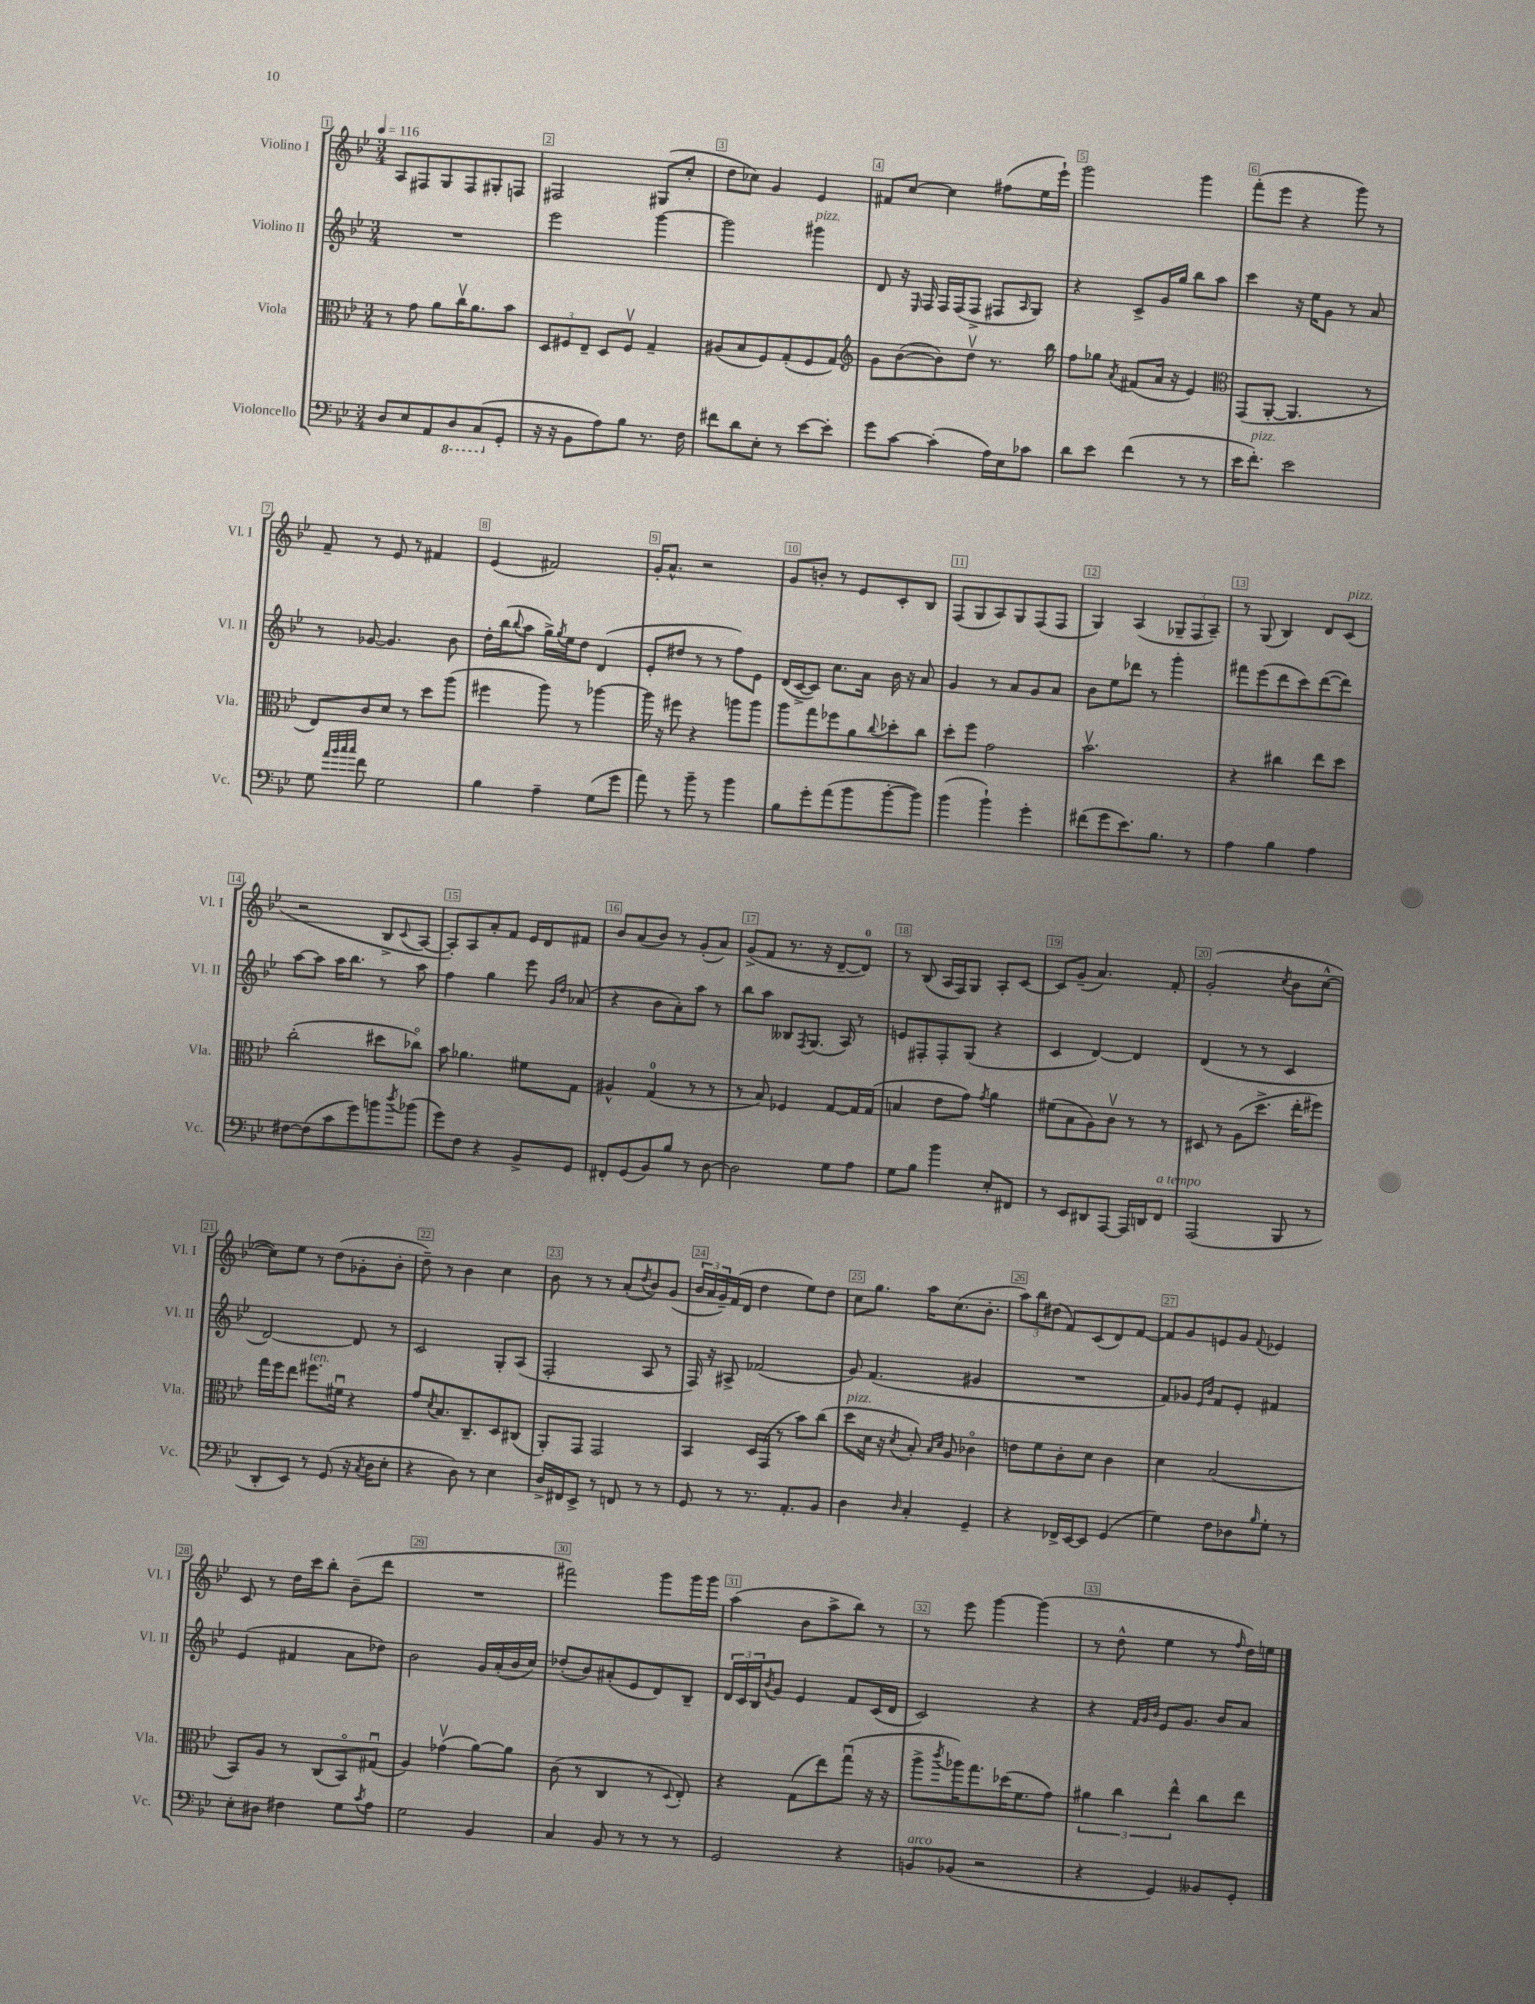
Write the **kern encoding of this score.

**kern	**kern	**kern	**kern
*part4	*part3	*part2	*part1
*staff4	*staff3	*staff2	*staff1
*I"Violoncello	*I"Viola	*I"Violino II	*I"Violino I
*I'Vc.	*I'Vla.	*I'Vl. II	*I'Vl. I
*clefF4	*clefC3	*clefG2	*clefG2
*k[b-e-]	*k[b-e-]	*k[b-e-]	*k[b-e-]
*M3/4	*M3/4	*M3/4	*M3/4
*MM116	*MM116	*MM116	*MM116
=1	=1	=1	=1
8D/L	8r	2.r	8A/L
8E-/	8g\	.	8F#X/
8AA/	8a\L	.	8G/
*8ba	*	*	*
8DD/	16ccv\K	.	8F#/
.	8.a\	.	.
(8CC/	.	.	8G#X'/
*X8ba	*	*	*
8GG'/J	8b-\J	.	8Fn/J
=2	=2	=2	=2
16r	12D/L	2eee-\	2F#X/
16r	.	.	.
.	12F#X/	.	.
8BB-\L	.	.	.
.	12E-~/J	.	.
8A\)	8D/L	.	.
8B-\J	8F#v/J	.	.
8.r	4G~/	[4ggg\	(8G#X/L
.	.	.	8cc'/J
16F\	.	.	.
=3	=3	=3	=3
8f#X\L	(8A#X/L	2ggg\]	8dd\L
8d\	8B-/	.	8cc-X\J)
8E-'\J	8F/)	.	4g/
8r	(8G'/	.	.
!	!	!LO:TX:a:i:t=pizz.	!
[8e-\L	8F/	4ggg#X\	4e-/
8e-'\J]	8G/J)	.	.
=4	=4	=4	=4
*	*clefG2	*	*
8g\L	8g\L	8d/	8f#X/L
[8c\J	([8b-\	16r	[8cc/J
.	.	16qqE-/	.
.	.	16F/	.
(4c'\]	8b-\])	16F/LL	4cc\]
.	.	(16F/J	.
.	8ddv\J	8F^/J	.
16A\LL)	8.r	8F#X/L	(8ff#X\L
16E-\J	.	.	.
.	.	16qqA/	.
8c-X\J	.	8G/J)	16ee-\L
.	16bb-\	.	16eee-`\JJ)
=5	=5	=5	=5
8d\L	8ff\L	4r	2ggg\
8e-\J	8gg-X\J	.	.
.	8qa/	.	.
(4f\	(8f#X/L	8c^/L	.
.	16a/Jk	16g/L	.
.	16r	16gg/JJ	.
8r	4e-/)	8bb-\L	4ggg\
8r	.	8aa\J	.
=6	=6	=6	=6
*	*clefC3	*	*
16e-\KL	(8GG/L	4ccc\	(8fff'\L
!LO:TX:a:i:t=pizz.	!	!	!
8.f'\J)	.	.	.
.	[8AA'/J	.	8eee-\J
2e-\	4.AA/]	16r	4r
.	.	16ee-\KL	.
.	.	8g\J	.
.	.	8r	8ggg\)
.	8r	8a/	8r
!!LO:LB:g=z
=7	=7	=7	=7
8G\	8E-/L)	8r	8f~/
32qqa/LLL	.	.	.
32qqb-/	.	.	.
32qqcc/	.	.	.
32qqcc/JJJ	.	.	.
8f\	8c/	[8g-X/	8r
2G\	8d/J	4.g-/]	8e-/
.	8r	.	8r
.	8dd\L	.	4f#X/
.	(8aa\J	8b-\	.
=8	=8	=8	=8
4B-\	4ff#X\	16dd'\LL	(4e-/
.	.	(16bb-\J	.
.	.	8qqbb-/	.
.	.	8aa\J	.
4A~\	8aa\)	16gg^\LL)	2f#X/)
.	.	8qgg/	.
.	.	16ee-\J	.
.	8r	8dd\J	.
(8G\L	[4aa-X\	(4d/	.
8g\J	.	.	.
=9	=9	=9	=9
8a\)	16aa-\]	8e-'/L	16g'/KL
.	16r	.	8.a^^/J
8r	8ff#X\	8dd#X/J	.
8b-~\	4r	8r	2r
8r	.	8r	.
4b-\	8aan\L	8ff\L)	.
.	8aa\J	8e-\J	.
=10	=10	=10	=10
8B-\L	8aa\L	(16d/LL	8g/L
.	.	[16c^/J	.
8g'\	8gg\	8c/J])	8bn'/J
(8a\	8ff-X\	8.cc\L	8r
8b-\	8a\	.	8e-/L
.	.	16a\Jk	.
.	8qqcc/	.	.
[8b-'\	8dd-X'\	16b-\	8c'/
.	.	16r	.
8b-\J])	8cc\J	8a/	8B-/J
=11	=11	=11	=11
(4b-\	8dd'\L	4g/	(8F/L
.	8ff\J	.	8G/
4b-`\)	2g\	8r	8A/)
.	.	8a/L	8G/
4g'\	.	8g/	(8F/
.	.	8a/J	8F/J
=12	=12	=12	=12
(8f#X\L	2.b-v\	8b-\L	4G/)
8g\	.	8ee-\	.
8.e-\)	.	8ddd-X\J	(4A/
.	.	8r	.
8.B-\J	.	.	.
.	.	4ggg'\	12G-X~/L
.	.	.	12F/
8r	.	.	.
.	.	.	12A~/J)
=13	=13	=13	=13
4A\	4r	8fff#X\L	8r
.	.	(8eee-\	(8G/
4B-\	4cc#X\	8ddd\	4B-/)
.	.	8ccc\)	.
4A\	8ee-\L	([8ddd\	8d/L
!	!	!	!LO:TX:a:i:t=pizz.
.	8dd\J	8ddd\J])	(8c/J
!!LO:LB:g=z
=14	=14	=14	=14
[8F#X\L	(2cc'\	[8aa\L	2r
(8F#\]	.	8aa\J]	.
8c\	.	16aa\KL	.
.	.	8.bb-\J	.
8g\)	.	.	.
8bn\	8dd#X\L	8r	8B-^/L
8qdd/	.	.	8qqc/
(8b-X\J	8cc-X\J)	8aa\	[8A/J
=15	=15	=15	=15
8g\L)	8b-\	4ff\	8A'/L])
8F\J	4.a-X\	.	8A/
4r	.	4gg\	8a'/
.	.	.	8f/J
8BB-^/L	8f#X\L	8eee-\	16e-/LL
.	.	.	16d/J
.	.	16qqg/LL	.
.	.	16qqdd/JJ	.
8GG/J	8G\J	(8a-X/	8f#X/J
=16	=16	=16	=16
8FF#X'/L	4A#X^^/	4r	8b-/L
(8GG/	.	.	(8a/
8BB-/)	(4G/	8b-\L	8b-/J)
8B-/J	.	8a'\)	8r
8r	8r	8aa\J	(8g'/L
[8D\	8r	8r	8a/J)
=17	=17	=17	=17
2D\]	8r	8bb-\L	(8g^/L
.	8B-/)	8aa\J	8f/J
.	4F-X/	8B--X/L	8.r
.	.	8qF/	.
.	.	(8.G/J	.
.	.	.	16r
8G\L	[8G/L	.	[8d~/L
.	.	16A/)	.
8A\J	16G/L]	8r	8d/J])
.	(16G/JJ	.	.
=18	=18	=18	=18
8G\L	4Bn/	8en/L	8r
8B-\J	.	8F#X'/	(8B-/
4b-\	8e-\L	8F#'/	16A/LL
.	.	.	16F/J)
.	8g\J)	(8G/J	8G/J
.	8qg/	.	.
8E-'/L	4a\	4r	8A'/L
8FF#X/J	.	.	[8c/J
=19	=19	=19	=19
8r	(8f#X\L	4c/	8c/L]
8EE-/L	8B-\	.	(8g~/J
8DD#X/	8A\)	[4d/)	4.a/)
[8AAA/J	8cv\J	.	.
16AAA/LL]	8r	4d/]	.
16DDn/J	.	.	.
!LO:TX:a:i:t=a tempo	!	!	!
8FF/J	8r	.	8f'/
=20	=20	=20	=20
(2AAA/	8D#X/	(4d/	(2g'/
.	8r	.	.
.	(8A\L	8r	.
.	8.dd^\J	8r	.
.	.	.	8qcc/
8BBB-/	.	4c/	8b-\L
.	16ee-'\KL	.	.
8r	8ff#X\J)	.	[8cc^^\J
!!LO:LB:g=z
=21	=21	=21	=21
8DD'/L	16gg\LL	[2d/)	8cc\L])
.	16ff\J	.	.
8EE-/J)	8ee-\J	.	8ee-\J
!	!LO:TX:a:i:t=ten.	!	!
8r	8.ff#X\L	.	8r
(8GG/	.	.	(8dd\L
.	16f#Xu\Jk	.	.
16r	4r	8d/]	8g-X'\
8qC/	.	.	.
16D\KL	.	.	.
8E-'\J	.	8r	8b-'\J
=22	=22	=22	=22
4r	8g/L	2c/	8dd~\)
.	8qd/	.	.
.	8.B-/	.	8r
8D\)	.	.	4b-\
.	8.C~/	.	.
8r	.	.	.
4E-\	8D/	8G'/L	4cc\
.	(8C#X/J	(8A/J	.
=23	=23	=23	=23
16D^/LL	8AA'/L)	2F'/	8b-\
16FF#X/J	.	.	.
8EE-^/J	8GG/J	.	8r
8r	2GG/	.	8r
8FFn/	.	.	(8a'/L
.	.	.	8qdd/
8r	.	8A/	8b-/)
8r	.	8r	(8g/J
=24	=24	=24	=24
8GG/	4BB-/	16F/)	24b-/LL
.	.	.	24a/
.	.	16r	.
.	.	.	24g~/)
8r	.	8A#X^/	(16f/
.	.	.	16d/JJ
8.r	16D/LL	(2f-X/	4dd\
.	(16GG/JJ	.	.
.	8r	.	.
8.AA'/L	.	.	.
.	8b-\L)	.	8ee-\L)
8BB-/J	(8cc\J	.	8dd\J
=25	=25	=25	=25
!	!LO:TX:a:i:t=pizz.	!	!
4D\	8dd\L	8g/)	8cc\L
.	16d\Jk	(4.f/	8.gg\J
.	16r	.	.
16qqD/	8qd/	.	.
4C'/	8B-'/)	.	.
.	.	.	16aa\KL
.	16qqB-/LL	.	.
.	16qqd/JJ	.	.
.	8A/	.	(8.cc\
4GG~/	4c-X\	4g#X/	.
.	.	.	8.b-'\J
=26	=26	=26	=26
4r	8en\L	2.r	12aa\L)
.	.	.	12bb-\
.	8f\	.	.
.	.	.	(12dd#X\J
16FF-X^/LL	8c'\	.	8f/L)
[16EE-/J	.	.	.
8EE-/J]	8d\J	.	(8c/
(4GG/	4c\	.	8d/)
.	.	.	[8f/J
=27	=27	=27	=27
4G\)	4d\	8f/L)	8f/L]
.	.	8g-X/J	8g/
.	.	16qqe-/LL	.
.	.	16qqb-/JJ	.
8F\L	(2B-/	8f/L	8en/
8D-X\	.	8e-'/J	8g/J
16qqB-/	.	.	8qqf/
8G'\J	.	4f#X/	4e-X/
8r	.	.	.
!!LO:LB:g=z
=28	=28	=28	=28
8E-'\L	8BB-/L)	(4e-/	8c/
8D#X\J	8A/J	.	8r
4F#X\	8r	4f#X/	16dd\LL
.	.	.	16ccc\J
.	(8C/L	.	8bb-'\J
8G\L	8BB-/)	8a\L	(8b-~\L
8qc/	.	.	.
8A\J	(8G#Xu/J	8dd-X\J)	8ddd\J
=29	=29	=29	=29
2G\	4A/)	2b-\	2.r
.	(4g-Xv\	.	.
4BB-/	[8a\L)	16g/LL	.
.	.	(16a'/	.
.	8a\J]	16b-/	.
.	.	16cc/JJ)	.
=30	=30	=30	=30
4C/	(8c\	(8dd-X'/L	2fff#X\)
.	8r	8b-/)	.
8BB-/	4C/	(8a#X'/	.
8r	.	8e-/	.
8r	8r	8d/)	8ggg\L
.	8qqD/	.	.
8r	8E-'/)	8B-~/J	16ggg\L
.	.	.	16ggg\JJ
=31	=31	=31	=31
2GG/	4r	24d/LL	(4aa\
.	.	24c/	.
.	.	24B-/J	.
.	.	8qb-/	.
.	.	8g/J	.
.	(8G\L	4e-/	8b-\L
.	8ee-\)	.	8aa^\
4r	(8ggu\J	8f/L	8bb-\J)
.	16r	(16c/L	8r
.	16r	16d/JJ	.
=32	=32	=32	=32
!LO:TX:a:i:t=arco	!	!	!
8BBn/L	8aa^\L	2c/)	8r
.	8qccc/	.	.
(8BB-X/J	16aa-X\K)	.	8eee-\
.	8.gg\	.	.
2r	.	.	[4ggg\
.	(16dd-X\K	.	.
.	8.f\	.	.
.	.	4r	(4ggg\]
.	8g\J)	.	.
=33	=33	=33	=33
4r	6a#X\	4r	8r
.	.	.	8dd^^\
.	6cc\	.	.
.	.	32qqf/LLL	.
.	.	32qqg/	.
.	.	32qqb-/JJJ	.
4GG/)	.	8e-/L	4ee-\
.	6ee-^^\	.	.
.	.	8.g/J	.
8BB--X/L	8cc\L	.	8r
.	.	16b-/KL	.
.	.	.	16qqff/
8GG'/J	8ee-\J	8a/J	16dd\LL)
.	.	.	16een\JJ
==	==	==	==
*-	*-	*-	*-
